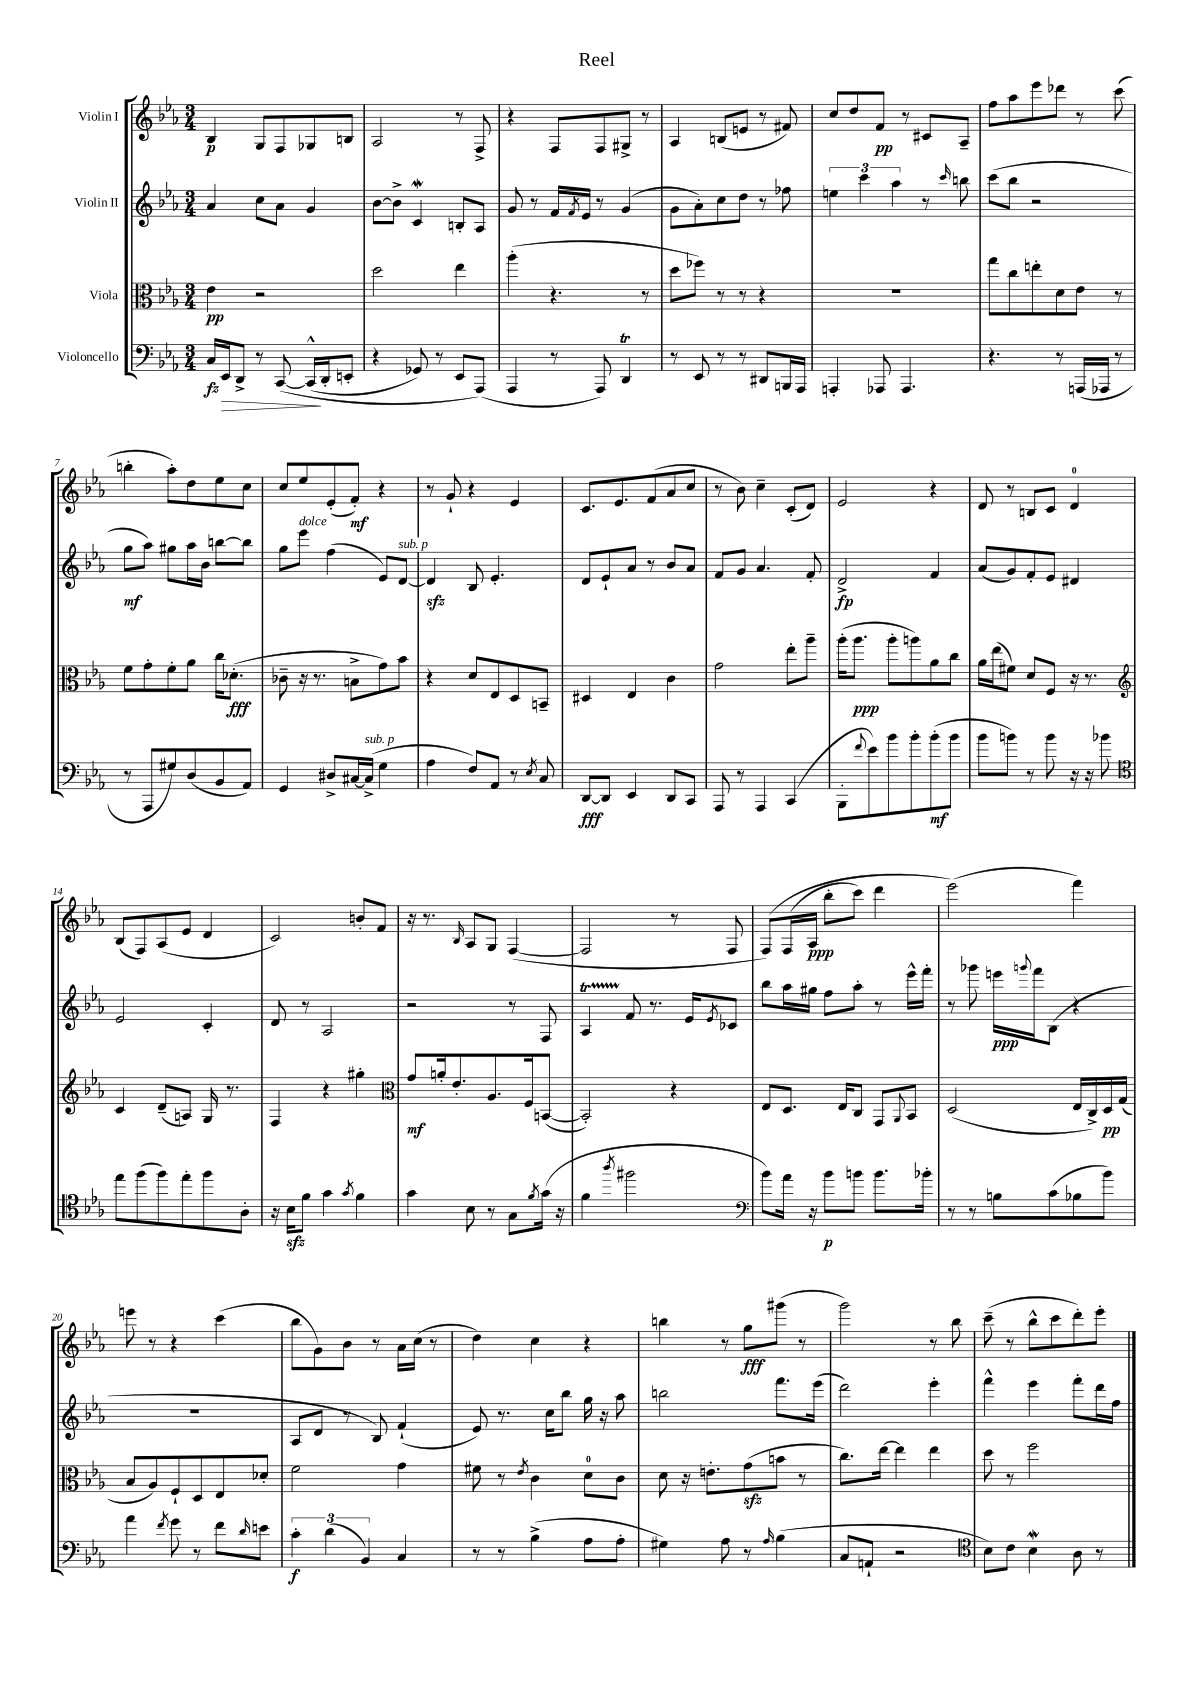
\header { title = "Reel" }
<<
\new StaffGroup <<
\new Staff = "s0" \with { instrumentName = "Violin I" } {
    \clef treble \key ees \major \numericTimeSignature \time 3/4
    bes4\p g8 f8 ges8 b8 |
    aes2 r8 f8-> |
    r4 f8 f8 gis8-> r8 |
    aes4 b8( e'8 r8 fis'8) |
    c''8 d''8 f'8\pp r8 cis'8 aes8-- |
    f''8 aes''8 ees'''8 des'''8 r8 c'''8( |
    b''4-. aes''8-.) d''8 ees''8 c''8 |
    c''8 ees''8 ees'8-.( f'8-.\mf) r4 |
    r8 g'8-! r4 ees'4 |
    c'8. ees'8. f'8( aes'8 c''8 |
    r8 bes'8) c''4-- c'8-.( d'8) |
    ees'2 r4 |
    d'8 r8 b8 c'8 d'4-0 |
    bes8( f8) aes8( ees'8 d'4 |
    c'2) b'8-. f'8 |
    r16 r8. \grace { bes16 } aes8 g8 f4~( |
    f2 r8 f8 |
    f8)\( f16( aes16\ppp bes''8-. c'''8) d'''4 |
    ees'''2(\) f'''4) |
    e'''8 r8 r4 c'''4( |
    bes''8 g'8) bes'8 r8 aes'16 c''16( r8 |
    d''4) c''4 r4 |
    b''4 r8 g''8\fff gis'''8( r8 |
    g'''2) r8 bes''8 |
    c'''8--( r8 bes''8-^ c'''8 d'''8-.) ees'''8-. \bar "|." |
}
\new Staff = "s1" \with { instrumentName = "Violin II" } {
    \clef treble \key ees \major \numericTimeSignature \time 3/4
    aes'4 c''8 aes'8 g'4 |
    bes'8~ bes'8-> c'4\mordent b8-. aes8 |
    g'8 r8 f'16 \acciaccatura { f'8 } ees'16 r8 g'4( |
    g'8 aes'8-.) c''8 d''8 r8 fes''8 |
    \tuplet 3/2 { e''4 c'''4 aes''4 } r8 \grace { c'''16 } b''8 |
    c'''8( bes''8 r2 |
    g''8\mf aes''8) gis''8 aes''16 bes'16 b''8~ b''8 |
    g''8 ees'''8^\markup { \italic "dolce" } f''4( ees'8) d'8~^\markup { \italic "sub. p" } |
    d'4\sfz bes8 ees'4.-. |
    d'8 ees'8-! aes'8 r8 bes'8 aes'8 |
    f'8 g'8 aes'4. f'8-. |
    d'2->\fp f'4 |
    aes'8( g'8) f'8-. ees'8 dis'4 |
    ees'2 c'4-. |
    d'8 r8 aes2 |
    r2 r8 f8 |
    aes4\startTrillSpan f'8\stopTrillSpan r8. ees'16 \acciaccatura { ees'8 } ces'8 |
    bes''8 aes''16 gis''16 f''8 aes''8-. r8 ees'''16-^ f'''16-. |
    r8 ges'''8 e'''16\ppp \appoggiatura { g'''8 } f'''16 bes8( r4 |
    R2. |
    aes8 d'8 r8 bes8) f'4-!( |
    ees'8) r8. c''16 bes''8 g''16 r16 aes''8 |
    b''2 f'''8. ees'''16( |
    d'''2) ees'''4-. |
    f'''4-^ ees'''4 f'''8-. d'''16 f''16 \bar "|." |
}
\new Staff = "s2" \with { instrumentName = "Viola" } {
    \clef alto \key ees \major \numericTimeSignature \time 3/4
    ees'4\pp r2 |
    d''2 ees''4 |
    aes''4-.( r4. r8 |
    d''8 fes''8) r8 r8 r4 |
    R2. |
    g''8 c''8 e''8-. d'8 ees'8 r8 |
    f'8 g'8-. f'8-. aes'8 c''16 des'8.-.\fff( |
    ces'8-- r16 r8. b8-> g'8) bes'8 |
    r4 d'8 ees8 d8 b,8-- |
    dis4 ees4 c'4 |
    g'2 ees''8-. aes''8-- |
    aes''16-.( aes''8.\ppp aes''8-. a''8) aes'8 c''8 |
    aes'16 ees''16( fis'8) d'8 f8 r16 r8. |
    \clef treble c'4 d'8--( a8) g16 r8. |
    f4 r4 gis''4-. |
    \clef alto g'8\mf a'16-. ees'8.-. aes8. f16 b,8~( |
    b,2-.) r4 |
    ees8 d8. ees16 c8 g,8 \appoggiatura { aes,8 } bes,8 |
    d2( ees16 c16->) d16\pp g16( |
    bes8 aes8) f8-! d8 ees8 des'8-. |
    f'2 g'4 |
    fis'8 r8 \acciaccatura { ees'8 } c'4 d'8-0 c'8 |
    d'8 r16 e'8.-. g'8\sfz( b'8 r8 |
    c''8.) ees''16~ ees''4 ees''4 |
    d''8 r8 f''2 \bar "|." |
}
\new Staff = "s3" \with { instrumentName = "Violoncello" } {
    \clef bass \key ees \major \numericTimeSignature \time 3/4
    c16\fz ees,16\> d,8-> r8 c,8~\( c,16-^\!( d,16-. e,8-. |
    r4 ges,8) r8 ees,8 aes,,8(\) |
    aes,,4 r8 aes,,8) d,4\trill |
    r8 ees,8 r8 r8 dis,8 b,,16 aes,,16 |
    a,,4-. aes,,8 aes,,4. |
    r4. r8 a,,16( aes,,16 r8 |
    r8 aes,,8 gis8) d8( bes,8 aes,8) |
    g,4 dis8-> cis16~ cis16->^\markup { \italic "sub. p" }( g4 |
    aes4 f8) aes,8 r8 \acciaccatura { ees8 } c8 |
    d,8~\fff d,8 ees,4 d,8 c,8 |
    aes,,8 r8 aes,,4 c,4( |
    bes,,8-. \appoggiatura { f'8 } ees'8) bes'8 bes'8-. bes'8-.\mf( bes'8 |
    bes'8 b'8) r8 b'8 r16 r16 bes'8 |
    \clef tenor ees''8 f''8( f''8) ees''8-. f''8 aes8-. |
    r16 bes16\sfz f'8 g'4 \acciaccatura { g'8 } f'4 |
    g'4 bes8 r8 g8 \acciaccatura { f'8 } g'16( r16 |
    f'4 \acciaccatura { aes''8 } fis''2 |
    \clef bass bes'8) aes'16 r16 bes'8\p b'8 b'8. bes'16-. |
    r8 r8 b8 c'8( bes8 bes'8) |
    aes'4 \acciaccatura { f'8 } g'8 r8 f'8 \grace { d'16 } e'8 |
    \tuplet 3/2 { c'4-.\f d'4( bes,4) } c4 |
    r8 r8 bes4->( aes8 aes8-. |
    gis4) aes8 r8 \grace { aes16 } bes4( |
    c8 a,8-! r2 |
    \clef tenor bes8) c'8 bes4\mordent aes8 r8 \bar "|." |
}
>>
>>
